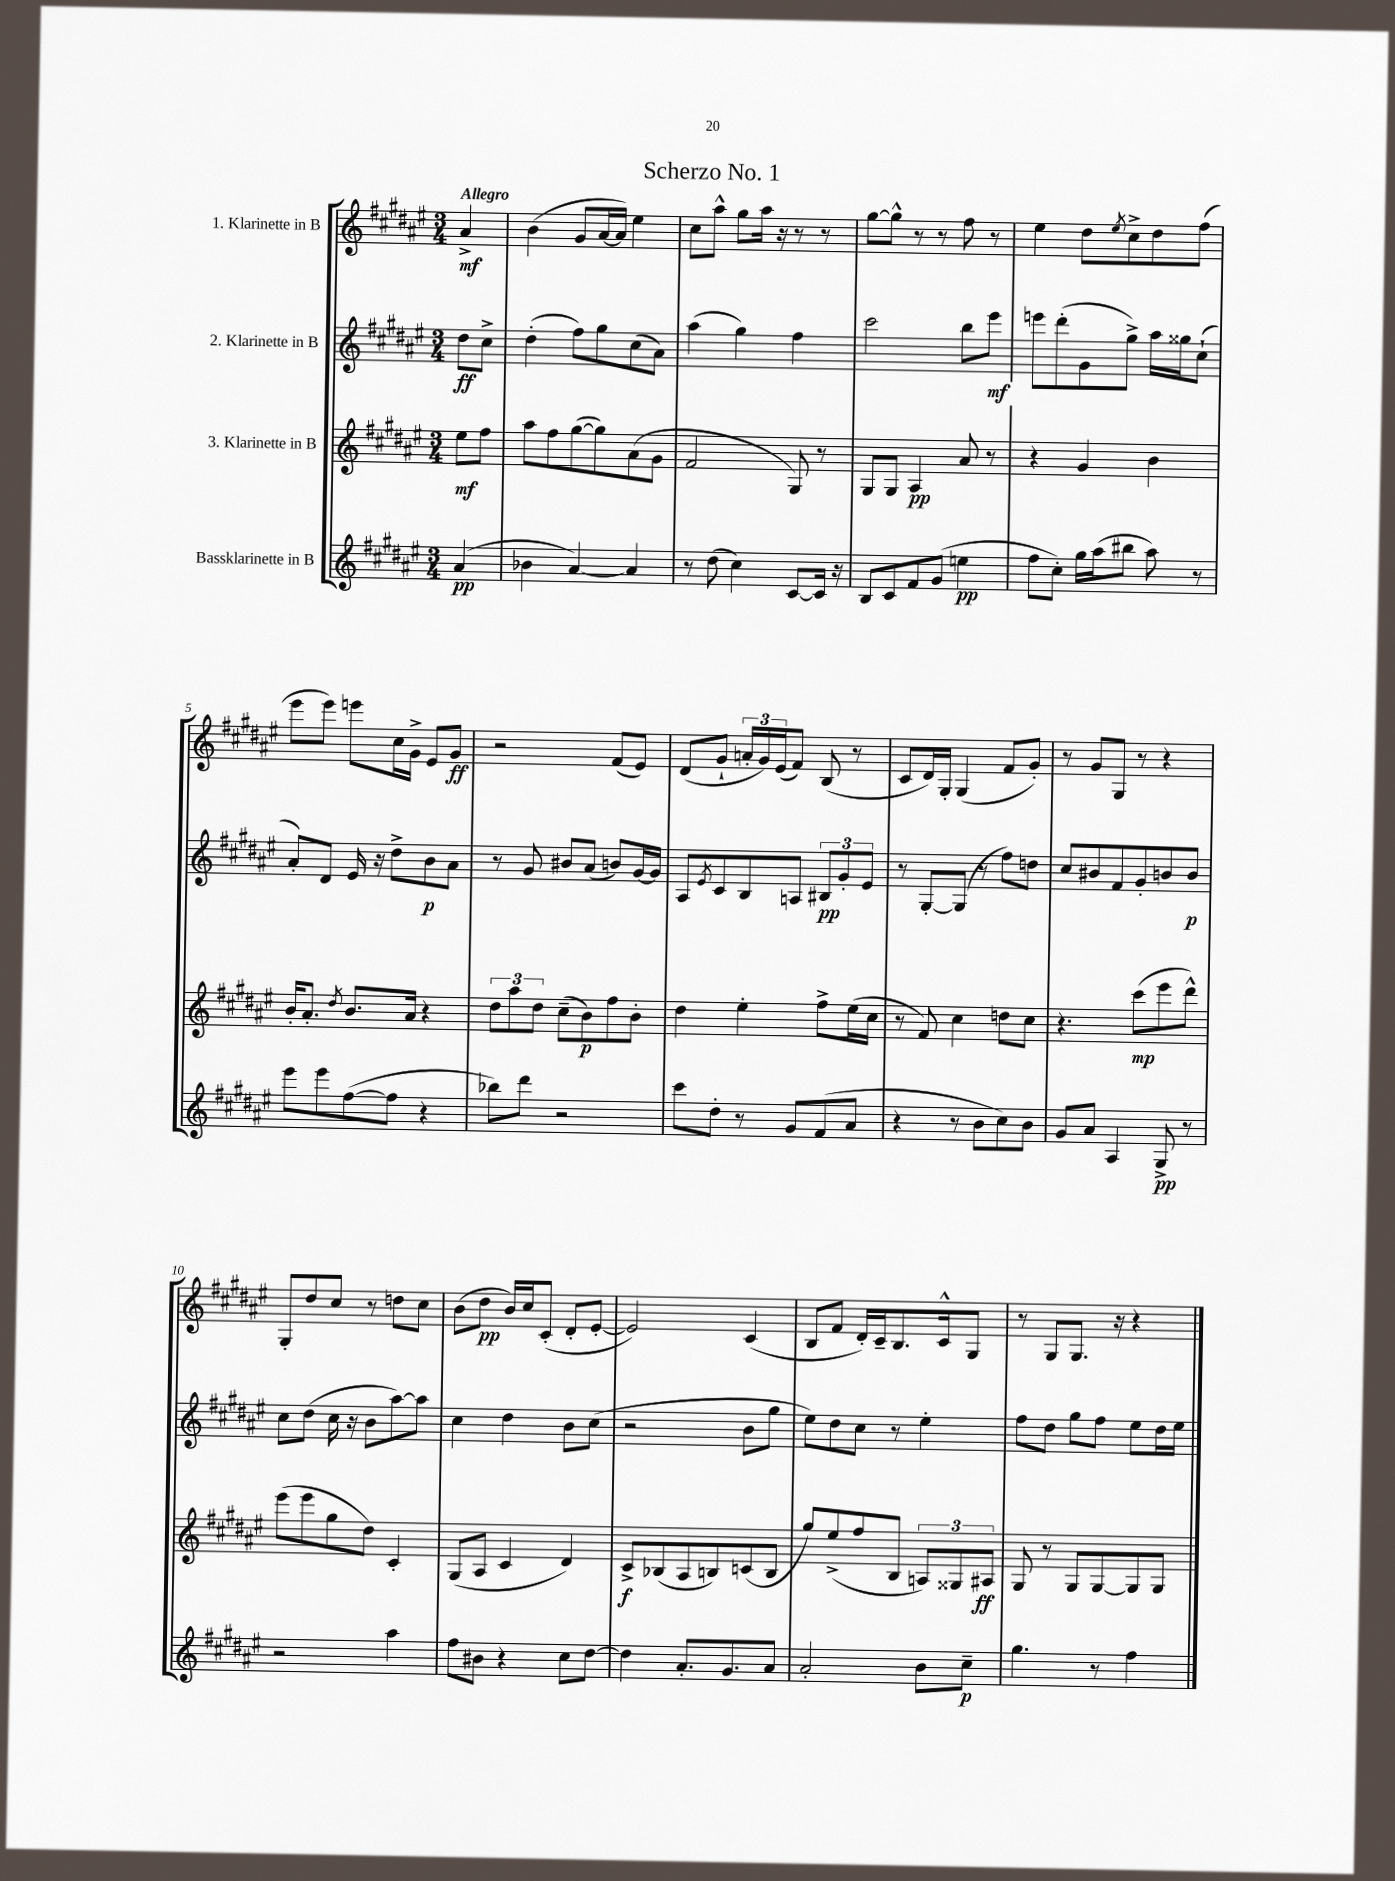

**kern	**dynam	**kern	**dynam	**kern	**dynam	**kern	**dynam
*part4	*part4	*part3	*part3	*part2	*part2	*part1	*part1
*staff4	*staff4	*staff3	*staff3	*staff2	*staff2	*staff1	*staff1
*I"Bassklarinette in B	*	*I"3. Klarinette in B	*	*I"2. Klarinette in B	*	*I"1. Klarinette in B	*
*clefG2	*	*clefG2	*	*clefG2	*	*clefG2	*
*k[f#c#g#d#a#e#]	*	*k[f#c#g#d#a#e#]	*	*k[f#c#g#d#a#e#]	*	*k[f#c#g#d#a#e#]	*
*M3/4	*	*M3/4	*	*M3/4	*	*M3/4	*
=	=	=	=	=	=	=	=
!	!	!	!	!	!	!LO:TX:a:B:t=Allegro	!
(4a#/	pp	8ee#\L	mf	8dd#\L	ff	4a#^/	mf
.	.	8ff#\J	.	8cc#^\J	.	.	.
=1	=1	=1	=1	=1	=1	=1	=1
4b-X\	.	8aa#\L	.	(4dd#'\	.	(4b\	.
.	.	8ff#\	.	.	.	.	.
[4a#/)	.	([8gg#\	.	8ff#\L)	.	8g#/L	.
.	.	8gg#\])	.	8gg#\	.	[16a#/L	.
.	.	.	.	.	.	16a#/JJ])	.
4a#/]	.	(8a#\	.	(8cc#\	.	4ee#\	.
.	.	8g#\J	.	8a#\J)	.	.	.
=2	=2	=2	=2	=2	=2	=2	=2
8r	.	2f#/	.	(4aa#\	.	8cc#\L	.
(8dd#\	.	.	.	.	.	8aa#^^\J	.
4cc#\)	.	.	.	4gg#\)	.	8gg#\L	.
.	.	.	.	.	.	16aa#\Jk	.
.	.	.	.	.	.	16r	.
[8c#/L	.	8G#/)	.	4ff#\	.	8r	.
16c#/Jk]	.	8r	.	.	.	8r	.
16r	.	.	.	.	.	.	.
=3	=3	=3	=3	=3	=3	=3	=3
8B/L	.	8G#/L	.	2ccc#\	.	[8gg#\L	.
8c#/	.	8G#/J	.	.	.	8gg#^^\J]	.
8f#/	.	4A#/	pp	.	.	8r	.
(8g#/J	.	.	.	.	.	8r	.
4een\	pp	8a#/	.	8bb\L	.	8ff#\	.
.	.	8r	.	8eee#\J	mf	8r	.
=4	=4	=4	=4	=4	=4	=4	=4
8ff#\L	.	4r	.	8eeen\L	.	4ee#\	.
8cc#'\J)	.	.	.	(8ddd#'\	.	.	.
16gg#\LL	.	4g#/	.	8g#\	.	8dd#\L	.
(16aa#\J	.	.	.	.	.	.	.
.	.	.	.	.	.	8qee#/	.
8bb#X\J	.	.	.	8gg#^\J)	.	8cc#^\	.
8aa#\)	.	4b\	.	16aa#\LL	.	8dd#\	.
.	.	.	.	16gg##X\J	.	.	.
8r	.	.	.	(8cc#`\J	.	(8ff#\J	.
!!LO:LB:g=z
=5	=5	=5	=5	=5	=5	=5	=5
8eee#\L	.	16b'/KL	.	8a#'/L)	.	8eee#\L	.
.	.	8.a#'/J	.	.	.	.	.
8eee#\	.	.	.	8d#/J	.	8eee#\J)	.
.	.	8qdd#/	.	.	.	.	.
([8ff#\	.	8.b/L	.	16e#/	.	8eeen\L	.
.	.	.	.	16r	.	.	.
8ff#\J]	.	.	.	8dd#^\L	.	16cc#\L	.
.	.	16a#/Jk	.	.	.	16g#^\JJ	.
4r	.	4r	.	8b\	p	8e#/L	.
.	.	.	.	8a#\J	.	8g#/J	ff
=6	=6	=6	=6	=6	=6	=6	=6
8bb-X\L)	.	12dd#\L	.	8r	.	2r	.
.	.	12aa#\	.	.	.	.	.
8ddd#\J	.	.	.	8g#/	.	.	.
.	.	12dd#\J	.	.	.	.	.
2r	.	(8cc#~\L	.	8b#X/L	.	.	.
.	.	8b\)	p	(8a#/J	.	.	.
.	.	8ff#\	.	8bn/L)	.	(8f#/L	.
.	.	8b'\J	.	[16g#/L	.	8e#/J)	.
.	.	.	.	16g#/JJ]	.	.	.
=7	=7	=7	=7	=7	=7	=7	=7
8ccc#\L	.	4dd#\	.	8A#/L	.	(8d#/L	.
.	.	.	.	8qe#/	.	.	.
8dd#'\J	.	.	.	8c#/	.	8g#`/J	.
8r	.	4ee#'\	.	8B/	.	24an'/LL	.
.	.	.	.	.	.	24g#/)	.
.	.	.	.	.	.	(24e#/J	.
8g#/L	.	.	.	8An/J	.	8f#/J)	.
(8f#/	.	8ff#^\L	.	12B#X/L	pp	(8B/	.
.	.	.	.	12g#'/	.	.	.
8a#/J	.	(16ee#\L	.	.	.	8r	.
.	.	.	.	12e#/J	.	.	.
.	.	16cc#\JJ	.	.	.	.	.
=8	=8	=8	=8	=8	=8	=8	=8
4r	.	8r	.	8r	.	8c#/L	.
.	.	8f#/)	.	[8G#'/L	.	16d#/L)	.
.	.	.	.	.	.	16G#'/JJ	.
8r	.	4cc#\	.	(8G#/J]	.	(4G#/	.
8b\L	.	.	.	8r	.	.	.
8cc#\)	.	8ddn\L	.	8ff#\L)	.	8f#/L	.
8b\J	.	8cc#\J	.	8ddn\J	.	8g#'/J)	.
=9	=9	=9	=9	=9	=9	=9	=9
8g#/L	.	4.r	.	8cc#/L	.	8r	.
8a#/J	.	.	.	8b#X/	.	8g#/L	.
4A#/	.	.	.	8f#/	.	8G#/J	.
.	.	(8ccc#\L	mp	8g#'/	.	8r	.
8G#^/	pp	8eee#\	.	8bn/	.	4r	.
8r	.	8ddd#^^\J)	.	8b/J	p	.	.
!!LO:LB:g=z
=10	=10	=10	=10	=10	=10	=10	=10
2r	.	(8eee#\L	.	8cc#\L	.	8G#'/L	.
.	.	8eee#\	.	(8dd#\J	.	8dd#/	.
.	.	8gg#\	.	16cc#\	.	8cc#/J	.
.	.	.	.	16r	.	.	.
.	.	8dd#\J)	.	8b\L	.	8r	.
4aa#\	.	4c#'/	.	[8aa#\)	.	8ddn\L	.
.	.	.	.	8aa#\J]	.	8cc#\J	.
=11	=11	=11	=11	=11	=11	=11	=11
8ff#\L	.	(8G#/L	.	4cc#\	.	(8b\L	.
8b#X\J	.	8A#/J	.	.	.	8dd#\J	pp
4r	.	4c#/	.	4dd#\	.	16b/LL)	.
.	.	.	.	.	.	16cc#/J	.
.	.	.	.	.	.	(8c#'/J	.
8cc#\L	.	4d#/)	.	8b\L	.	8d#'/L	.
[8dd#\J	.	.	.	(8cc#\J	.	[8e#'/J	.
=12	=12	=12	=12	=12	=12	=12	=12
4dd#\]	.	8c#^/L	f	2r	.	2e#/])	.
.	.	(8B-X/	.	.	.	.	.
8.a#'/L	.	8A#/	.	.	.	.	.
.	.	8Bn/)	.	.	.	.	.
8.g#/	.	.	.	.	.	.	.
.	.	(8cn/	.	8b\L	.	(4c#/	.
8a#/J	.	8B/J	.	8gg#\J	.	.	.
=13	=13	=13	=13	=13	=13	=13	=13
2a#'/	.	8gg#/L)	.	8ee#\L)	.	8B/L	.
.	.	(8ee#^/	.	8dd#\	.	8f#/J	.
.	.	8ff#/	.	8cc#\J	.	16d#'/LL)	.
.	.	.	.	.	.	16c#~/J	.
.	.	8B/J	.	8r	.	8.B/	.
8b\L	.	12An/L)	.	4ee#'\	.	.	.
.	.	.	.	.	.	16c#^^/k	.
.	.	12G##X/	.	.	.	.	.
8cc#~\J	p	.	.	.	.	8G#/J	.
.	.	12A#X/J	ff	.	.	.	.
=14	=14	=14	=14	=14	=14	=14	=14
4.gg#\	.	8G#/	.	8ff#\L	.	8r	.
.	.	8r	.	8dd#\J	.	8G#/L	.
.	.	8G#/L	.	8gg#\L	.	8.G#/J	.
8r	.	[8G#/	.	8ff#\J	.	.	.
.	.	.	.	.	.	16r	.
4ff#\	.	8G#/]	.	8ee#\L	.	4r	.
.	.	8G#/J	.	16dd#\L	.	.	.
.	.	.	.	16ee#\JJ	.	.	.
==	==	==	==	==	==	==	==
*-	*-	*-	*-	*-	*-	*-	*-
